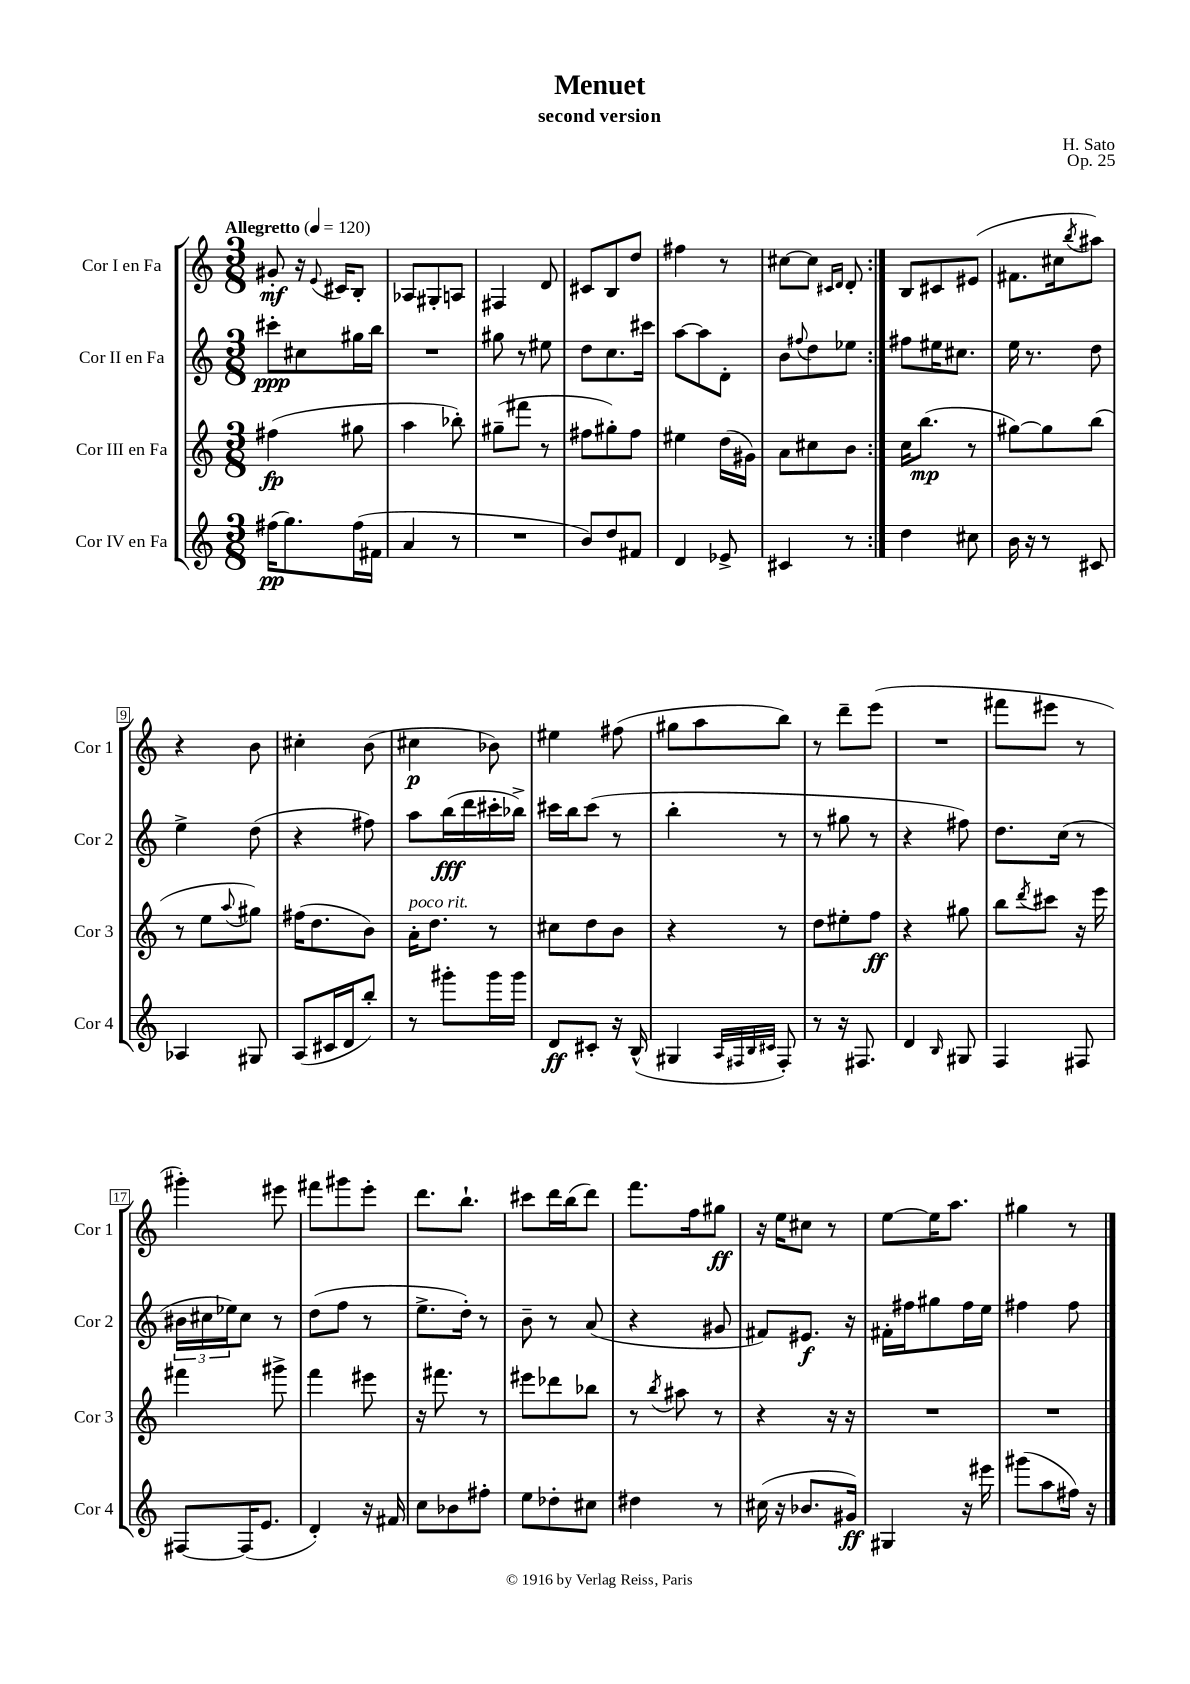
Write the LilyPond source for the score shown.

\header { title = "Menuet" composer = "H. Sato" subtitle = "second version" opus = "Op. 25" }
<<
\new StaffGroup <<
\new Staff = "s0" \with { instrumentName = "Cor I en Fa" shortInstrumentName = "Cor 1" } {
    \clef treble \key c \major \numericTimeSignature \time 3/8 \tempo "Allegretto" 4 = 120
    \repeat volta 2 { gis'8-.\mf r16 \appoggiatura { e'8 } cis'16 b8-. |
    aes8 gis8-. a8 |
    fis4 d'8 |
    cis'8 b8 d''8 |
    fis''4 r8 |
    cis''8~ cis''8 \grace { cis'16 d'16 } d'8-. | }
    b8 cis'8 eis'8( |
    fis'8. cis''16 \acciaccatura { b''8 } ais''8) |
    r4 b'8 |
    cis''4-. b'8( |
    cis''4\p bes'8) |
    eis''4 fis''8( |
    gis''8 a''8 b''8) |
    r8 d'''8-- e'''8( |
    R4. |
    fis'''8 eis'''8 r8 |
    gis'''4-.) eis'''8 |
    fis'''8 gis'''8 e'''8-. |
    d'''8. b''8.-! |
    cis'''8 d'''16 b''16( d'''8) |
    f'''8. f''16 gis''8\ff |
    r16 e''16 cis''8 r8 |
    e''8~ e''16 a''8. |
    gis''4 r8 \bar "|." |
}
\new Staff = "s1" \with { instrumentName = "Cor II en Fa" shortInstrumentName = "Cor 2" } {
    \clef treble \key c \major \numericTimeSignature \time 3/8
    \repeat volta 2 { cis'''8-.\ppp cis''8 gis''16 b''16 |
    R4. |
    gis''8 r8 eis''8 |
    d''8 c''8. cis'''16 |
    a''8~ a''8 d'8-. |
    b'8 \appoggiatura { fis''8 } d''8 ees''8 | }
    fis''8 eis''16 cis''8. |
    e''16 r8. d''8 |
    e''4-> d''8( |
    r4 fis''8) |
    a''8 b''16\fff( d'''16 cis'''16-. bes''16->) |
    cis'''16 b''16 cis'''8( r8 |
    b''4-. r8 |
    r8 gis''8 r8 |
    r4 fis''8) |
    d''8. c''16( r8 |
    \tuplet 3/2 { bis'16 cis''16 ees''16) } cis''8 r8 |
    d''8( f''8 r8 |
    e''8.-> d''16-.) r8 |
    b'8-- r8 a'8( |
    r4 gis'8 |
    fis'8) eis'8.\f r16 |
    fis'16-. fis''16 gis''8 fis''16 e''16 |
    fis''4 fis''8 \bar "|." |
}
\new Staff = "s2" \with { instrumentName = "Cor III en Fa" shortInstrumentName = "Cor 3" } {
    \clef treble \key c \major \numericTimeSignature \time 3/8
    \repeat volta 2 { fis''4\fp( gis''8 |
    a''4 bes''8-.) |
    gis''8--( fis'''8 r8 |
    fis''8 gis''8-.) fis''8 |
    eis''4 d''16( gis'16) |
    a'8 cis''8 b'8 | }
    c''16 b''8.\mp( r8 |
    gis''8~) gis''8 b''8( |
    r8 e''8 \appoggiatura { a''8 } gis''8) |
    fis''16( d''8. b'8) |
    a'16-.^\markup { \italic "poco rit." } d''8. r8 |
    cis''8 d''8 b'8 |
    r4 r8 |
    d''8 eis''8-. f''8\ff |
    r4 gis''8 |
    b''8 \acciaccatura { d'''8 } cis'''8 r16 e'''16 |
    fis'''4 gis'''8-> |
    f'''4 eis'''8 |
    r16 fis'''8. r8 |
    eis'''8 des'''8 bes''8 |
    r8 \acciaccatura { b''8 } ais''8 r8 |
    r4 r16 r16 |
    R4. |
    R4. \bar "|." |
}
\new Staff = "s3" \with { instrumentName = "Cor IV en Fa" shortInstrumentName = "Cor 4" } {
    \clef treble \key c \major \numericTimeSignature \time 3/8
    \repeat volta 2 { fis''16\pp( g''8.) fis''16( fis'16 |
    a'4 r8 |
    R4. |
    b'8) d''8 fis'8 |
    d'4 ees'8-> |
    cis'4 r8 | }
    d''4 cis''8 |
    b'16 r16 r8 cis'8 |
    aes4 gis8 |
    a8( cis'16 d'16 b''8-.) |
    r8 gis'''8-. gis'''16 gis'''16 |
    d'8\ff cis'8-. r16 b16-^( |
    gis4 \grace { a32 fis32 b32 cis'32 } fis8-.) |
    r8 r16 fis8. |
    d'4 \grace { b16 } gis8 |
    f4 fis8 |
    fis8~ fis16( e'8. |
    d'4-.) r16 fis'16 |
    c''8 bes'8 fis''8-. |
    e''8 des''8-. cis''8 |
    dis''4 r8 |
    cis''16( r16 bes'8. gis'16\ff) |
    gis4 r16 eis'''16 |
    gis'''8( a''8 fis''16) r16 \bar "|." |
}
>>
>>
\layout { \context { \Score \override BarNumber.stencil = #(make-stencil-boxer 0.1 0.3 ly:text-interface::print) } }
